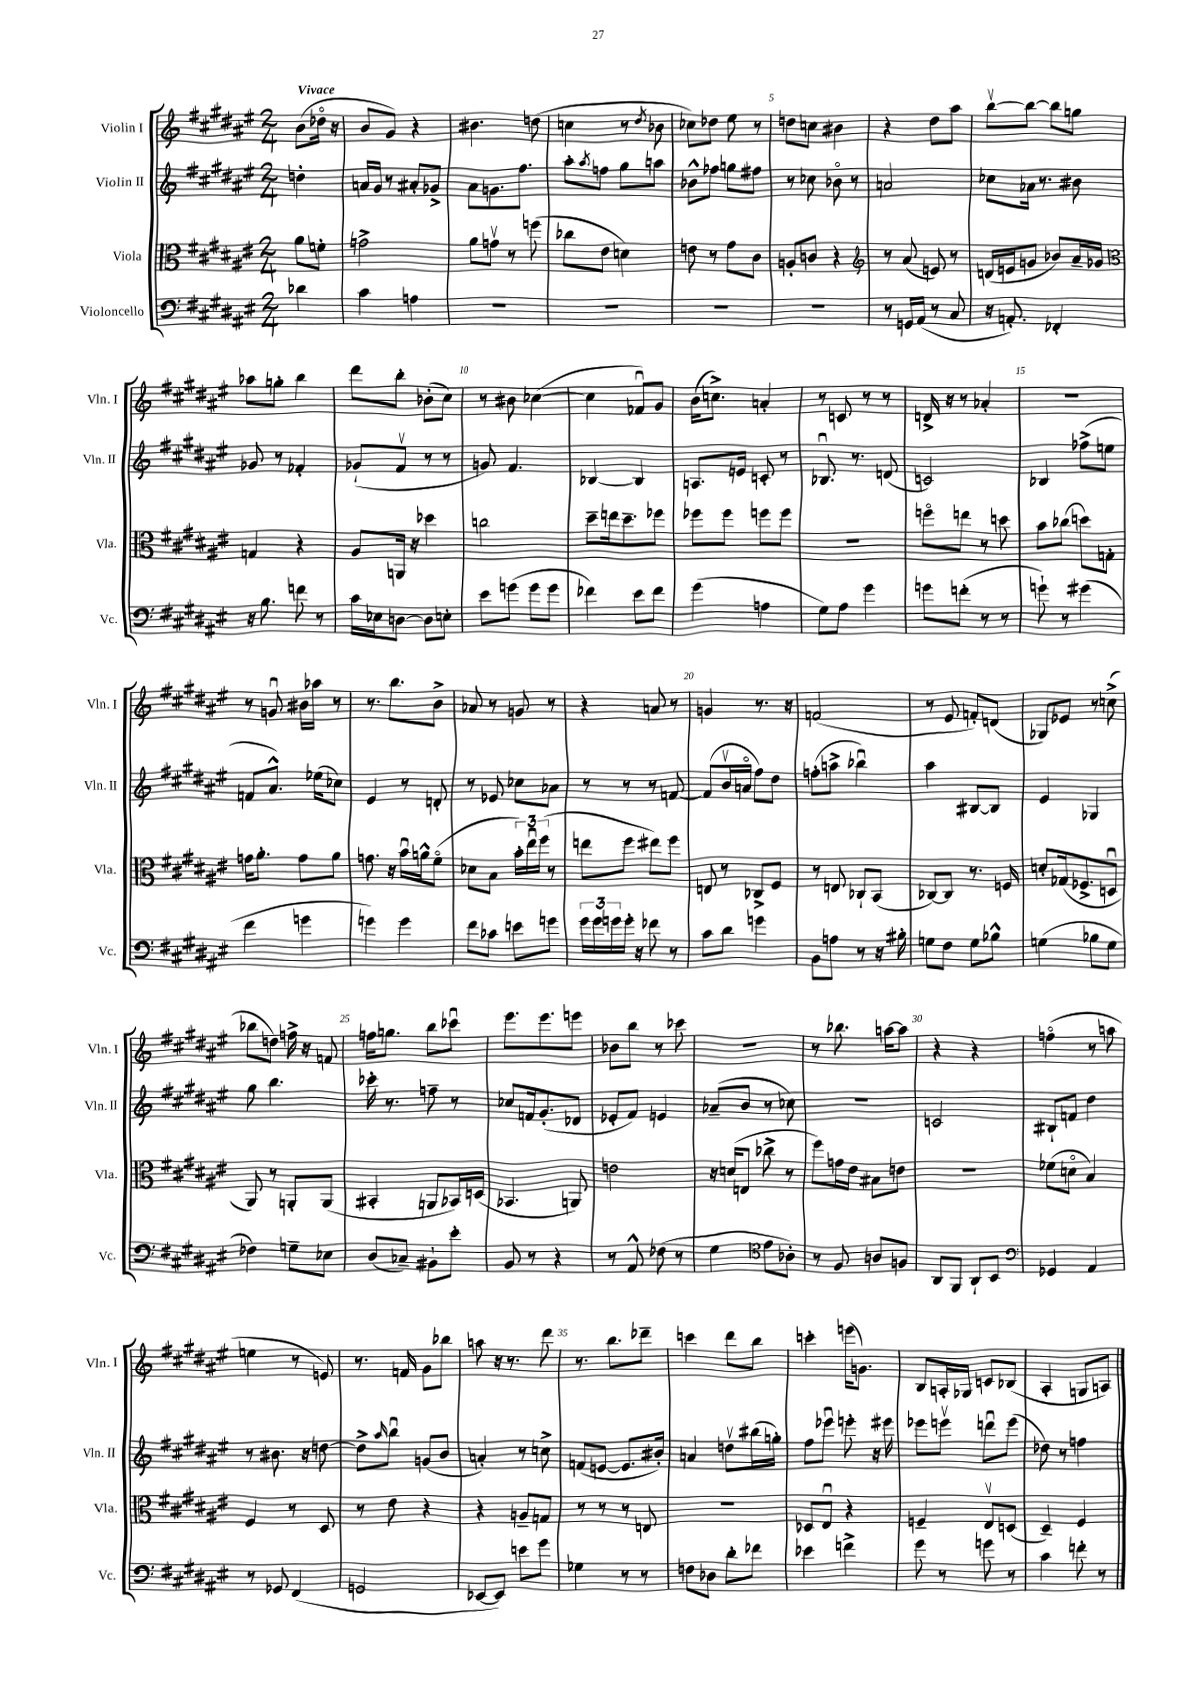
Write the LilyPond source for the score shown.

<<
\new StaffGroup <<
\new Staff = "s0" \with { instrumentName = "Violin I" shortInstrumentName = "Vln. I" } {
    \clef treble \key fis \major \numericTimeSignature \time 2/4 \partial 4 \tempo "Vivace"
    b'8( des''16\flageolet r16 |
    b'8 gis'8) r4 |
    bis'4. d''8( |
    c''4 r8 \acciaccatura { dis''8 } bes'8 |
    ces''8) des''8 eis''8 r8 |
    d''8 c''8 bis'4 |
    r4 dis''8 ais''8 |
    b''8~\upbow b''8~ b''8 g''8 |
    aes''8 g''8-. b''4 |
    dis'''8 b''8-. bes'8-.( cis''8) |
    r8 bis'8 ces''4~( |
    ces''4 fes'8\downbow) gis'8 |
    b'16( c''8.->) a'4-. |
    r8 c'8 r8 r8 |
    d'16-> r16 r8 aes'4-. |
    r2 |
    r8 g'8\downbow bis'16 aes''16 r8 |
    r8. b''8. b'8-> |
    aes'8 r8 g'8 r8 |
    r4 a'8 r8 |
    g'4 r8. r16 |
    f'2( |
    r8 eis'8 f'8-.) d'8( |
    ges8) ees'8 r8 c''8->( |
    bes''8 d''8) f''16-> r16 f'8 |
    f''16 g''8. b''8 ces'''8\downbow |
    eis'''8. eis'''8. e'''8 |
    bes'8 b''8 r8 ces'''8 |
    R2 |
    r8 bes''8. a''16~ a''8 |
    r4 r4 |
    f''4\flageolet( r8 a''8 |
    e''4 r8 e'8) |
    r8. f'16 gis'8 bes''8 |
    a''8 r16 r8. dis'''8 |
    r8. b''8. des'''8-- |
    c'''4 dis'''8 b''8 |
    c'''4-. e'''16( g'8.) |
    b8 a16-. ges16 c'8 bes8( |
    ais4-. g8 a8) \bar "|." |
}
\new Staff = "s1" \with { instrumentName = "Violin II" shortInstrumentName = "Vln. II" } {
    \clef treble \key fis \major \numericTimeSignature \time 2/4 \partial 4
    d''4-. |
    a'16 gis'16 r8 ais'8-. ges'8-> |
    ais'8 g'8. fis''8. |
    ais''8-. \acciaccatura { ais''8 } f''8 gis''8 a''8 |
    bes'8-^ fes''8 g''8 fis''8 |
    r8 ces''8 bes'8\flageolet r8 |
    a'2 |
    ces''8 aes'16 r8. bis'8 |
    ges'8 r8 fes'4-. |
    ges'8-!( fis'8\upbow r8 r8 |
    g'8) fis'4. |
    bes4~ bes4 |
    a8. e'16 c'8-. r8 |
    bes8.\downbow r8. d'8( |
    c'2) |
    bes4 fes''8->( e''8 |
    f'8 ais'8.-^) ees''16( ces''8) |
    eis'4 r8 d'8-. |
    r8 ees'8 ces''8 aes'8 |
    r8 r8 r8 f'8~ |
    f'8( b'16\upbow a'16\flageolet fis''8) dis''8 |
    f''8-.( a''8-> bes''4\downbow) |
    ais''4 bis8~ bis8 |
    eis'4 ges4 |
    gis''8 b''4. |
    ces'''16-. r8. f''8-- r8 |
    ces''8 f'16 gis'8.-.( des'8 |
    ees'8-. fis'8) e'4 |
    aes'8--( b'8 r8 ces''8) |
    R2 |
    c'2 |
    bis8-! f'8 dis''4 |
    r8 bis'8. r16 d''8~ |
    d''8-> \grace { ais''16 } b''8\downbow g'8( b'8 |
    a'4-.) r8 c''8-> |
    f'8( e'8~ e'8. bis'16-.) |
    a'4 d''8\upbow bis''16( g''16-.) |
    fis''8 ees'''8\downbow e'''8-. r16 eis'''16 |
    ees'''8 e'''8\upbow d'''8\downbow e'''8( |
    des''8) r8 f''4 \bar "|." |
}
\new Staff = "s2" \with { instrumentName = "Viola" shortInstrumentName = "Vla." } {
    \clef alto \key fis \major \numericTimeSignature \time 2/4 \partial 4
    ais'8 f'8-. |
    g'2-> |
    ais'8 g'8\upbow r8 f''8( |
    ces''8 eis'8 d'4) |
    e'8 r8 gis'8 cis'8 |
    a8-. c'8 r4 |
    \clef treble r8 ais'8( e'8) r8 |
    d'16( e'16 g'8 bes'8) ais'16-- ges'16 |
    \clef alto g4 r4 |
    ais8 a,16 r16 des''4 |
    c''2 |
    dis''8-- e''16 dis''8.-- fes''8 |
    fes''8 fes''8 f''8 f''8 |
    R2 |
    f''8\flageolet e''8 r8 d''8 |
    b'8 ces''8( d''8) g8-. |
    g'16 ais'8.-. g'8 ais'8 |
    g'8. r16 b'16\downbow a'16-^ fis'8\flageolet( |
    des'8 b8 \tuplet 3/2 { b'16-.) eis''16\downbow fis''16( } r8 |
    e''8 fis''8 eis''8) fis''8 |
    e8 r8 ces8-> fis8 |
    r8 e8 ces8-! b,8( |
    ces8~) ces8 r8. f16 |
    d'8-. ges16( fes8.-> d8\downbow |
    ais,8) r8 a,8-. a,8( |
    bis,4-. a,8 bes,16) d16( |
    bes,4. a,8) |
    e'2 |
    r16 d'16( e8 ces''8-> r8 |
    fis''8) g'16 eis'16 bis8 e'8 |
    r2 |
    fes'8( d'8\flageolet b4) |
    fis4 r8 dis8 |
    r8 eis'8 r4 |
    r4 a8-- g8 |
    r8 r8 r8 e8 |
    R2 |
    des8 eis8\downbow r4 |
    f4-- eis8\upbow d8( |
    dis4--) fis4 \bar "|." |
}
\new Staff = "s3" \with { instrumentName = "Violoncello" shortInstrumentName = "Vc." } {
    \clef bass \key fis \major \numericTimeSignature \time 2/4 \partial 4
    des'4 |
    cis'4 a4 |
    R2 |
    R2 |
    R2 |
    R2 |
    r8 g,16 ais,16( r8 cis8 |
    r16 a,8.-.) fes,4-. |
    r16 b8. f'8 r8 |
    cis'16 ees16 d8~ d8 e8-. |
    eis'8 g'8( g'8 g'8 |
    fes'4) eis'8 fes'8 |
    gis'4( a4 |
    gis8) ais8 gis'4 |
    g'8 f'8-.( r8 r8 |
    g'8-!) r8 gis'4( |
    fis'4 g'4 |
    g'4) g'4 |
    fis'8 ces'8 e'8 g'8 |
    \tuplet 3/2 { gis'16 gis'16 g'16 } g'16-. r16 fes'8 r8 |
    cis'8 dis'8 g'4 |
    b,8 a8 r8 r16 bis16-. |
    g8 fis8 g8 bes8-^ |
    g4( bes8 g8 |
    fes4) g8-- ees8 |
    dis8( ces8--) bis,8-! eis'8-. |
    b,8 r8 r4 |
    r8 ais,8-^ fes8( r8 |
    gis4 \clef tenor eis'8 aes8-.) |
    r8 fis8 a8 f8 |
    ais,8 fis,8 ais,8-! b,8 |
    \clef bass ges,4 ais,4 |
    r8 ges,8 fis,4( |
    g,2 |
    ees,8~ ees,8) e'8 gis'8 |
    ges4 r8 r8 |
    f8 des8 dis'8-. fes'8 |
    ees'4 f'4-> |
    gis'8 r8 g'8 r8 |
    cis'4 f'8-. r8 \bar "|." |
}
>>
>>
\layout { \context { \Score \override BarNumber.break-visibility = ##(#f #t #t) barNumberVisibility = #(every-nth-bar-number-visible 5) } }
